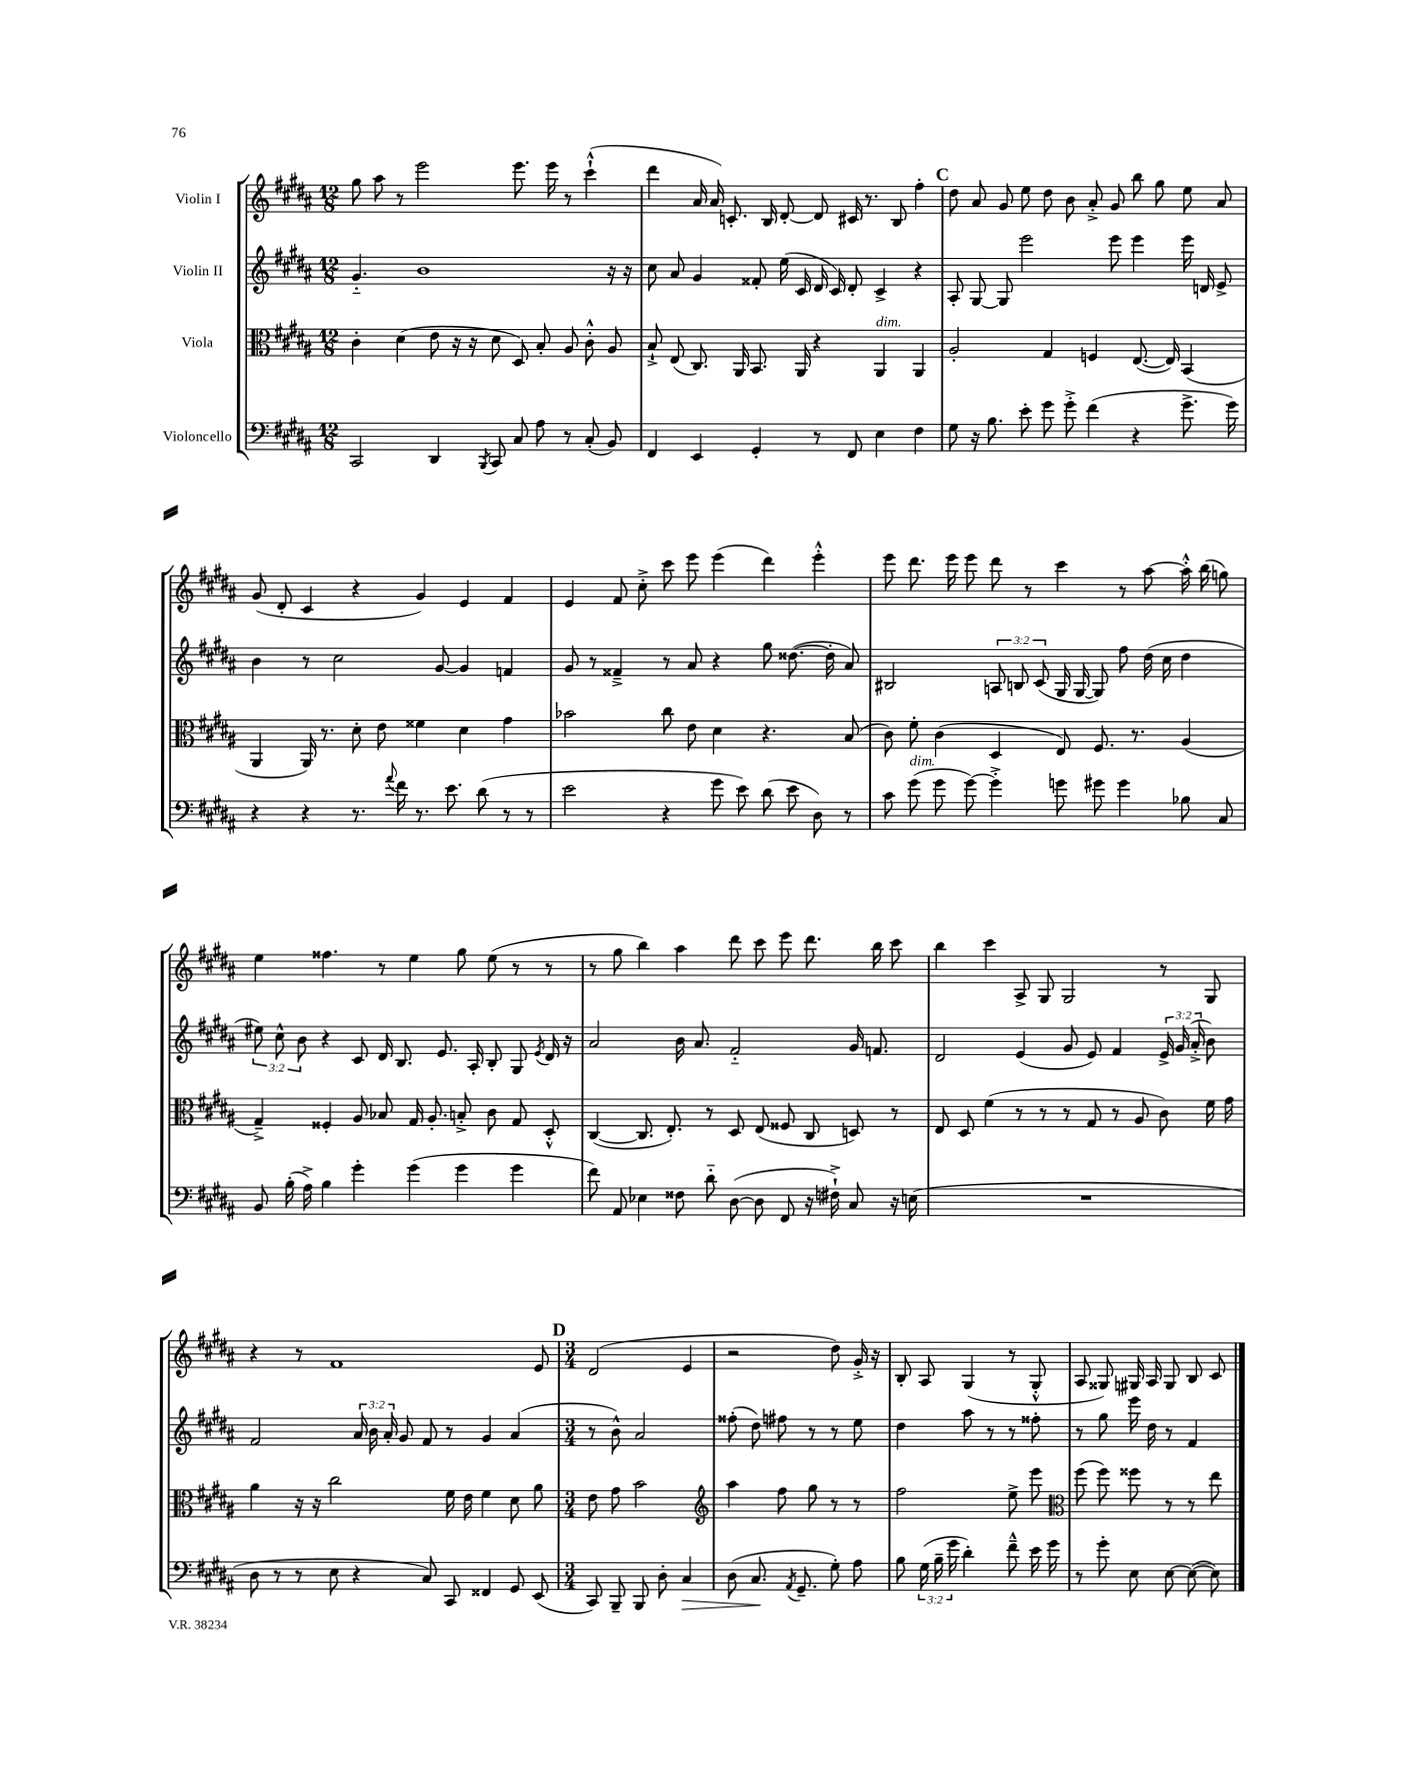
<<
\new StaffGroup <<
\new Staff = "s0" \with { instrumentName = "Violin I" } {
    \clef treble \key b \major \numericTimeSignature \time 12/8
    \autoBeamOff gis''8 ais''8 r8 e'''2 e'''8. e'''16 r8 cis'''4-!-^( |
    dis'''4 ais'16 ais'16) c'8.-. b16 dis'8~-. dis'8 cis'16 r8. b8 fis''4-. |
    \mark \markup { \bold "C" } dis''8 ais'8 gis'8 e''8 dis''8 b'8 ais'8-.-> gis'8 b''8 gis''8 e''8 ais'8 |
    gis'8( dis'8-. cis'4 r4 gis'4) e'4 fis'4 |
    e'4 fis'8 cis''8-.-> cis'''8 e'''8 e'''4( dis'''4) e'''4-.-^ |
    e'''8 dis'''8. e'''16 e'''8 dis'''8 r8 cis'''4 r8 ais''8~ ais''16-.-^ b''16( g''8) |
    e''4 fisis''4. r8 e''4 gis''8 e''8( r8 r8 |
    r8 gis''8 b''4) ais''4 dis'''8 cis'''8 e'''8 dis'''8. b''16 cis'''8 |
    b''4 cis'''4 ais8-> gis8 gis2 r8 gis8 |
    r4 r8 fis'1 e'8 |
    \mark \markup { \bold "D" } \numericTimeSignature \time 3/4 dis'2( e'4 |
    r2 dis''8) gis'16-.-> r16 |
    b8-. ais8 gis4( r8 gis8-.-^ |
    ais8 gisis8) gis16 ais16 gis8 b8 cis'8 \bar "|." |
}
\new Staff = "s1" \with { instrumentName = "Violin II" } {
    \clef treble \key b \major \numericTimeSignature \time 12/8 \override Staff.TupletNumber.text = #tuplet-number::calc-fraction-text
    \autoBeamOff gis'4.-_ b'1 r16 r16 |
    cis''8 ais'8 gis'4 fisis'8-. e''16( cis'16 dis'16 cis'16) dis'8-. cis'4-> r4 |
    \mark \markup { \bold "C" } ais8-. gis8~ gis8 e'''2 e'''8 e'''4 e'''16 d'16 e'8-> |
    b'4 r8 cis''2 gis'8~ gis'4 f'4 |
    gis'8 r8 fisis'4---> r8 ais'8 r4 gis''8 disis''8.~( disis''16-. ais'8) |
    bis2 \tuplet 3/2 { a8 b8 cis'8( } gis16 gis16~ gis8) fis''8 dis''16( cis''16 dis''4 |
    \tuplet 3/2 { eis''8) cis''8-^ b'8 } r4 cis'8 dis'16 b8. e'8. ais16-. b8-. gis8 \acciaccatura { e'8 } dis'16 r16 |
    ais'2 b'16 ais'8. fis'2-_ gis'16 f'8. |
    dis'2 e'4( gis'8 e'8) fis'4 \tuplet 3/2 { e'16-> gis'16( ais'16-.-> } b'8) |
    fis'2 \tuplet 3/2 { ais'16 b'16 ais'16-. } gis'8 fis'8 r8 gis'4 ais'4( |
    \mark \markup { \bold "D" } \numericTimeSignature \time 3/4 r8 b'8-^) ais'2 |
    fisis''8-.( dis''8) fis''8 r8 r8 e''8 |
    dis''4 ais''8 r8 r8 fisis''8-. |
    r8 gis''8 e'''16 dis''16 r8 fis'4 \bar "|." |
}
\new Staff = "s2" \with { instrumentName = "Viola" } {
    \clef alto \key b \major \numericTimeSignature \time 12/8
    \autoBeamOff cis'4-. dis'4( e'8 r16 r16 dis'8 dis8) b8-. ais8 cis'8-.-^ ais8 |
    b8-!-> e8( cis8.) ais,16 b,8. ais,16 r4 ais,4^\markup { \italic "dim." } ais,4 |
    \mark \markup { \bold "C" } ais2-. gis4 f4 e8.~( e16) b,4( |
    ais,4 ais,16) r8. dis'8-. e'8 fisis'4 dis'4 gis'4 |
    bes'2 cis''8 e'8 dis'4 r4. b8( |
    cis'8) fis'8-. cis'4( dis4 e8) fis8. r8. ais4( |
    gis4--->) fisis4-. ais8 bes8 gis16 ais8.-. b8-.-> cis'8 gis8 dis8-.-^ |
    cis4~( cis8. e8.-.) r8 dis8 e8( fisis8 cis8 d8) r8 |
    e8 dis8 fis'4( r8 r8 r8 gis8 r8 ais8 cis'8) fis'16 gis'16 |
    ais'4 r16 r16 cis''2 fis'16 e'16 fis'4 dis'8 ais'8 |
    \mark \markup { \bold "D" } \numericTimeSignature \time 3/4 e'8 gis'8 b'2 |
    \clef treble ais''4 fis''8 gis''8 r8 r8 |
    fis''2 e''8-> e'''8 |
    \clef alto fis''8( fis''8) fisis''8 r8 r8 e''8 \bar "|." |
}
\new Staff = "s3" \with { instrumentName = "Violoncello" } {
    \clef bass \key b \major \numericTimeSignature \time 12/8 \override Staff.TupletNumber.text = #tuplet-number::calc-fraction-text
    \autoBeamOff cis,2 dis,4 \acciaccatura { b,,8 } cis,8 cis8 ais8 r8 cis8-.( b,8) |
    fis,4 e,4 gis,4-. r8 fis,8 e4 fis4 |
    \mark \markup { \bold "C" } gis8 r16 b8. e'8-. gis'8 gis'8-.-> fis'4( r4 gis'8.-> gis'16) |
    r4 r4 r8. \appoggiatura { ais'8 } fis'16 r8. e'8. dis'8( r8 r8 |
    e'2 r4 gis'8 e'8) dis'8( e'8 dis8) r8 |
    cis'8 gis'8^\markup { \italic "dim." }( gis'8 gis'8~) gis'4-.-> g'8 gis'8 gis'4 bes8 cis8 |
    b,8 b16-.( ais16->) b4 gis'4-. gis'4( gis'4 gis'4 |
    fis'8) ais,8 ees4 fisis8 dis'8-_ dis8~( dis8 fis,8 r16 fis16-!->) cis8 r16 e16( |
    R1. |
    dis8 r8 r8 e8 r4 cis8) cis,8 fisis,4 gis,8 e,8( |
    \mark \markup { \bold "D" } \numericTimeSignature \time 3/4 cis,8) b,,8-- b,,8 dis8-. cis4\> |
    dis8( cis8.\! \acciaccatura { ais,8 } gis,8.-- gis8-.) ais8 |
    b8 \tuplet 3/2 { gis16( b16-- gis'16 } dis'4-.) fis'8---^ e'16 gis'16 |
    r8 gis'8-. e8 e8~ e8~( e8) \bar "|." |
}
>>
>>
\layout { \context { \Score \remove "Bar_number_engraver" } }
